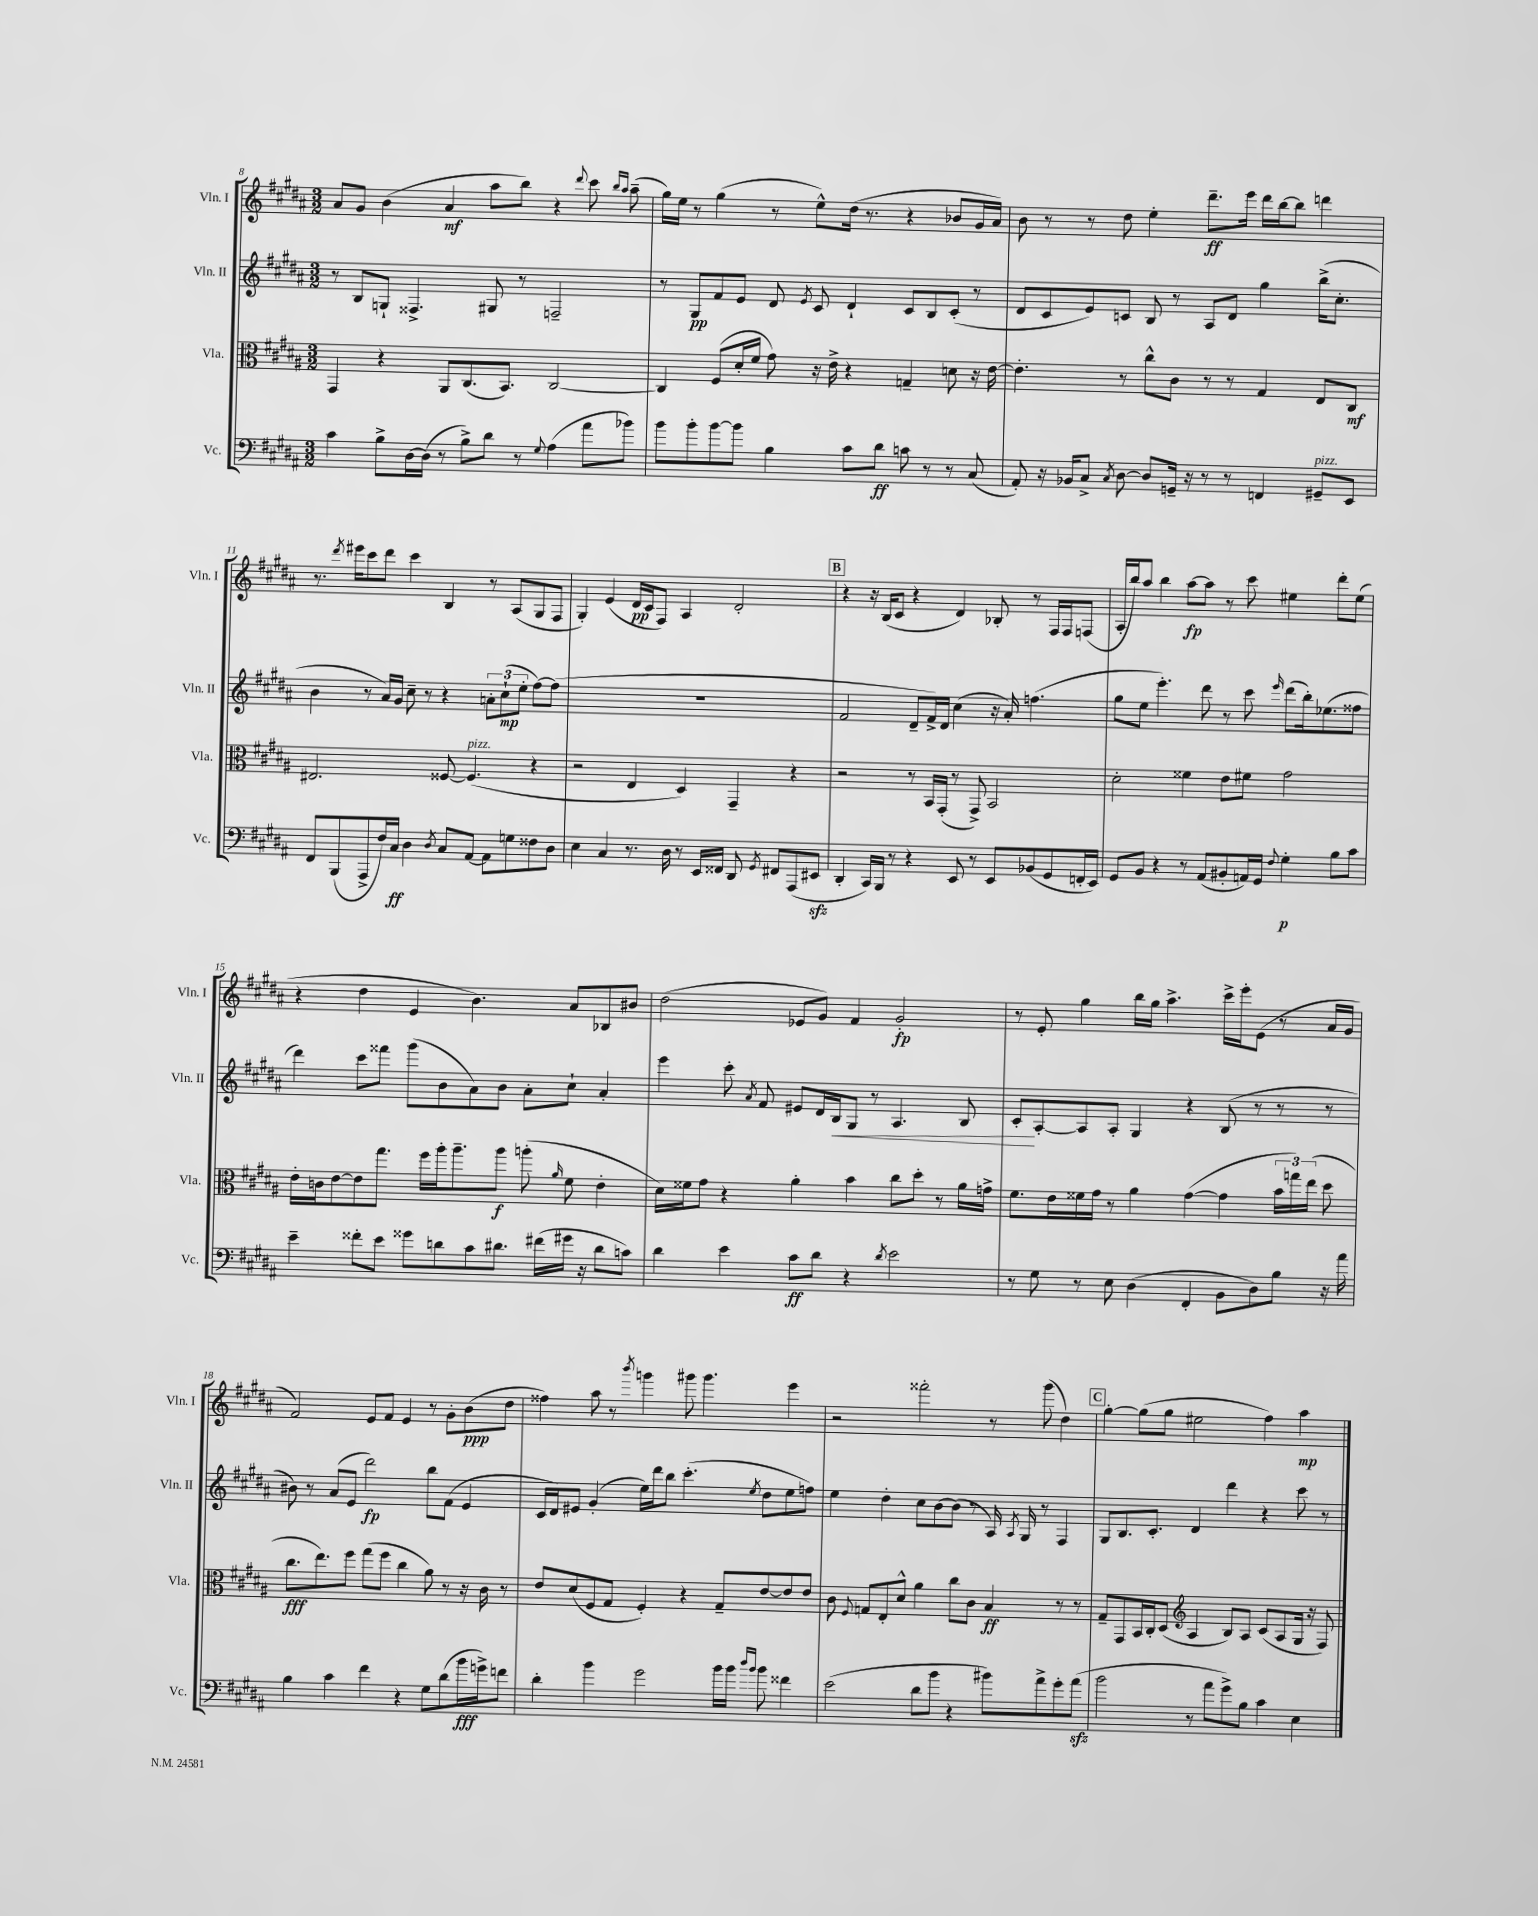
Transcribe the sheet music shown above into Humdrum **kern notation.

**kern	**dynam	**kern	**dynam	**kern	**dynam	**kern	**dynam
*part4	*part4	*part3	*part3	*part2	*part2	*part1	*part1
*staff4	*staff4	*staff3	*staff3	*staff2	*staff2	*staff1	*staff1
*I"Vc.	*	*I"Vla.	*	*I"Vln. II	*	*I"Vln. I	*
*I'Vc.	*	*I'Vla.	*	*I'Vln. II	*	*I'Vln. I	*
*clefF4	*	*clefC3	*	*clefG2	*	*clefG2	*
*k[f#c#g#d#a#]	*	*k[f#c#g#d#a#]	*	*k[f#c#g#d#a#]	*	*k[f#c#g#d#a#]	*
*M3/2	*	*M3/2	*	*M3/2	*	*M3/2	*
=8	=8	=8	=8	=8	=8	=8	=8
4c#\	.	4GG#/	.	8r	.	8a#/L	.
.	.	.	.	8B/L	.	8g#/J	.
8B^\L	.	4r	.	8Gn`/J	.	(4b\	.
[16D#\L	.	.	.	4.F##X^/	.	.	.
(16D#\JJ]	.	.	.	.	.	.	.
8r	.	8AA#/L	.	.	.	4a#/	mf
8B^\L)	.	(8.C#/	.	.	.	.	.
8d#\J	.	.	.	8G#X/	.	8aa#\L	.
.	.	8.BB/J)	.	.	.	.	.
8r	.	.	.	8r	.	8bb\J)	.
8qqG#/	.	.	.	.	.	.	.
(4A#\	.	[2C#/	.	2Fn~/	.	4r	.
.	.	.	.	.	.	8qqddd#/	.
8a#\L	.	.	.	.	.	8ccc#\	.
.	.	.	.	.	.	16qqbb/LL	.
.	.	.	.	.	.	16qqaa#/JJ	.
8b-X\J)	.	.	.	.	.	(8aa#~\	.
=9	=9	=9	=9	=9	=9	=9	=9
8b\L	.	4C#/]	.	8r	.	16gg#\LL)	.
.	.	.	.	.	.	16ee\JJ	.
8b'\	.	.	.	8G#/L	pp	8r	.
[8b\	.	(8F#/L	.	8f#/	.	(4gg#\	.
8b\J]	.	16d#'/L	.	8e/J	.	.	.
.	.	16f#/JJ	.	.	.	.	.
4B\	.	8g#\)	.	8d#/	.	8r	.
.	.	.	.	8qe/	.	.	.
.	.	16r	.	8c#/	.	8ee^^\L)	.
.	.	16e^\	.	.	.	.	.
8c#\L	.	4r	.	4d#`/	.	(16dd#\Jk	.
.	.	.	.	.	.	8.r	.
8d#\J	ff	.	.	.	.	.	.
8cn\	.	4Gn~/	.	8c#/L	.	4r	.
8r	.	.	.	8B/	.	.	.
8r	.	8dn\	.	(8c#'/J	.	8b-X/L	.
(8C#/	.	16r	.	8r	.	16g#/L	.
.	.	[16e\	.	.	.	16a#/JJ)	.
=10	=10	=10	=10	=10	=10	=10	=10
8AA#'/)	.	4.e'\]	.	8d#/L	.	8b\	.
16r	.	.	.	8c#/	.	8r	.
16BB-X/KL	.	.	.	.	.	.	.
8C#^/J	.	.	.	8e/)	.	8r	.
8qC#/	.	.	.	.	.	.	.
[8D#\	.	8r	.	8cn/J	.	8dd#\	.
8D#/L]	.	8cc#^^\L	.	8B/	.	4ee'\	.
16GGn~/Jk	.	8c#\J	.	8r	.	.	.
16r	.	.	.	.	.	.	.
8r	.	8r	.	8A#/L	.	8.ddd#~\L	ff
8r	.	8r	.	8d#/J	.	.	.
.	.	.	.	.	.	16eee\Jk	.
4FFn/	.	4G#/	.	4gg#\	.	16ddd#\LL	.
.	.	.	.	.	.	[16bb\J	.
.	.	.	.	.	.	8bb\J]	.
!LO:TX:a:i:t=pizz.	!	!	!	!	!	!	!
8GG#X~/L	.	8E/L	.	(16bb^\KL	.	4dddn\	.
.	.	.	.	8.cc#'\J	.	.	.
8EE/J	.	8C#/J	mf	.	.	.	.
!!LO:LB:g=z
=11	=11	=11	=11	=11	=11	=11	=11
8FF#/L	.	2.E#X/	.	4b\	.	8.r	.
(8BBB/	.	.	.	.	.	.	.
.	.	.	.	.	.	8qddd#/	.
.	.	.	.	.	.	16eee#X\KL	.
8AAA#^/	.	.	.	8r	.	8ccc#\	.
16F#/L)	.	.	.	16a#/LL)	.	8ddd#\J	.
16C#/JJ	ff	.	.	16g#/JJ	.	.	.
4D#\	.	.	.	8cc#~\	.	4ccc#\	.
.	.	.	.	8r	.	.	.
8qD#/	.	.	.	.	.	.	.
8C#/L	.	[8F##X/	.	4r	.	4B/	.
!	!	!LO:TX:a:i:t=pizz.	!	!	!	!	!
[8AA#/J	.	(4.F##/]	.	.	.	.	.
8AA#\L]	.	.	.	12an'\L	.	8r	.
.	.	.	.	(12cc#`\	mp	.	.
8Gn\	.	.	.	.	.	(8A#/L	.
.	.	.	.	12ee'\J	.	.	.
8F##X\	.	4r	.	[8ff#\L)	.	8G#/	.
8D#\J	.	.	.	(8ff#\J]	.	8F#/J	.
=12	=12	=12	=12	=12	=12	=12	=12
4E\	.	2r	.	1.r	.	4G#'/)	.
4C#/	.	.	.	.	.	(4e/	.
8.r	.	4E/	.	.	.	16d#/LL	pp
.	.	.	.	.	.	16c#/J	.
.	.	.	.	.	.	8F#/J)	.
16D#\	.	.	.	.	.	.	.
8r	.	4D#/)	.	.	.	4A#/	.
16EE/LL	.	.	.	.	.	.	.
16FF##X/JJ	.	.	.	.	.	.	.
8DD#/	.	4GG#~/	.	.	.	2d#'/	.
8qGG#/	.	.	.	.	.	.	.
8FF#X/L	.	.	.	.	.	.	.
(8AAA#/	.	4r	.	.	.	.	.
8EE#Xzz/J	.	.	.	.	.	.	.
!!LO:REH:place=s1:t=B
=13	=13	=13	=13	=13	=13	=13	=13
4DD#'/	.	2r	.	2f#/	.	4r	.
16CC#/LL)	.	.	.	.	.	16r	.
16BBB/JJ	.	.	.	.	.	(16B/KL	.
8r	.	.	.	.	.	8c#/J	.
4r	.	8r	.	8d#~/L	.	4r	.
.	.	16BB/LL	.	16f#^/L)	.	.	.
.	.	(16GG#'/JJ	.	16d#/JJ	.	.	.
8EE/	.	8r	.	(4cc#\	.	4d#/)	.
8r	.	8GG#^/)	.	.	.	.	.
8EE/L	.	2BB/	.	16r	.	8B-X'/	.
.	.	.	.	16a#'/)	.	.	.
(8BB-X/	.	.	.	(4.ffn\	.	8r	.
8GG#/	.	.	.	.	.	16F#/LL	.
.	.	.	.	.	.	16F#/J	.
16FFn'/L	.	.	.	.	.	(8Fn/J	.
16EE/JJ)	.	.	.	.	.	.	.
=14	=14	=14	=14	=14	=14	=14	=14
8GG#/L	.	2d#'\	.	8gg#\L	.	16A#'/LL	.
.	.	.	.	.	.	16bb/J)	.
8BB/J	.	.	.	8ee\J	.	8aa#/J	.
4r	.	.	.	4.eee'\)	.	4bb\	.
8r	.	4f##X\	.	.	.	[8aa#\L	fp
(8AA#/L	.	.	.	8ddd#\	.	8aa#\J]	.
8BB#X'/	.	8e\L	.	8r	.	8r	.
16AAn/L)	.	8f#X\J	.	8ccc#\	.	8ccc#\	.
16GG#/JJ	.	.	.	.	.	.	.
8qqF#/	.	.	.	16qqeee/	.	.	.
4G#'\	p	2g#\	.	(8ddd#\L	.	4ee#X\	.
.	.	.	.	16bb'\k)	.	.	.
.	.	.	.	(8.ee-X\	.	.	.
8B\L	.	.	.	.	.	8ddd#'\L	.
8c#\J	.	.	.	8ff##X\J	.	(8ee#\J	.
!!LO:LB:g=z
=15	=15	=15	=15	=15	=15	=15	=15
4e~\	.	16e'\LL	.	4ddd#\)	.	4r	.
.	.	16cn\J	.	.	.	.	.
.	.	[8e\	.	.	.	.	.
8f##X'\L	.	8e\]	.	8ccc#\L	.	4dd#\	.
8e\J	.	8.gg#\J	.	8fff##X\J	.	.	.
8g##X\L	.	.	.	(8ggg#\L	.	4e/	.
.	.	16ff#\LL	.	.	.	.	.
8dn\	.	16aa#'\J	.	8b\	.	.	.
.	.	8.aa#~\	.	.	.	.	.
8c#\	.	.	.	8a#\)	.	4.b\)	.
8.d#X\J	.	8aa#\J	f	8b\J	.	.	.
.	.	(8aan'\	.	8a#'\L	.	.	.
(16f#X\LL	.	.	.	.	.	.	.
.	.	16qqa#/	.	.	.	.	.
16g#X\JJ	.	8f#\	.	8cc#`\J	.	8a#/L	.
16r	.	.	.	.	.	.	.
8d#\L	.	4e'\	.	4a#'/	.	8B-X/	.
8cn\J)	.	.	.	.	.	8b#X/J	.
=16	=16	=16	=16	=16	=16	=16	=16
4d#\	.	16d#\LL)	.	4eee\	.	(2dd#\	.
.	.	16f##X\J	.	.	.	.	.
.	.	8g#\J	.	.	.	.	.
4e\	.	4r	.	8ccc#'\	.	.	.
.	.	.	.	8qa#/	.	.	.
.	.	.	.	8f#/	.	.	.
8c#\L	ff	4a#'\	.	8e#X/L	.	8e-X/L	.
8d#\J	.	.	.	16d#/L	.	8g#/J)	.
!	!	!	!	!	!LO:HP:b	!	!
.	.	.	.	16B/J	<	.	.
4r	.	4b\	.	8G#/J	.	4f#/	.
.	.	.	.	8r	.	.	.
8qd#/	.	.	.	.	.	.	.
2e\	.	8cc#\L	.	4.A#/	.	2g#'/	fp
.	.	8dd#'\J	.	.	.	.	.
.	.	8r	.	.	.	.	.
.	.	16a#\LL	.	8B/	.	.	.
.	.	16gn^\JJ	.	.	.	.	.
=17	=17	=17	=17	=17	=17	=17	=17
8r	.	8.f#\L	.	8c#'/L	.	8r	.
8G#\	.	.	.	[8A#'/	[	8e'/	.
.	.	16e\L	.	.	.	.	.
8r	.	16f##X\	.	8A#/]	.	4gg#\	.
.	.	16g#\JJ	.	.	.	.	.
8E\	.	8r	.	8A#'/J	.	.	.
(4D#\	.	4a#\	.	4G#/	.	16bb\LL	.
.	.	.	.	.	.	16gg#\JJ	.
.	.	.	.	.	.	4.aa#^\	.
4FF#'/	.	([4g#\	.	4r	.	.	.
8BB\L	.	4g#\]	.	(8B/	.	16ccc#^\LL	.
.	.	.	.	.	.	16eee'\J	.
8D#\)	.	.	.	8r	.	(8e\J	.
8B\J	.	24b\LL	.	8r	.	8r	.
.	.	24ggn\)	.	.	.	.	.
.	.	(24ee\JJ	.	.	.	.	.
16r	.	8dd#\	.	8r	.	16a#/LL	.
16a#\	.	.	.	.	.	16g#/JJ	.
!!LO:LB:g=z
=18	=18	=18	=18	=18	=18	=18	=18
4B\	.	8.cc#\L	fff	8b#X\)	.	2f#/)	.
.	.	.	.	8r	.	.	.
.	.	8.ee\)	.	.	.	.	.
4c#\	.	.	.	(8a#/L	.	.	.
.	.	8ff#\J	.	8e/J	.	.	.
4f#\	.	(8gg#\L	.	2ddd#\)	fp	8e/L	.
.	.	8ff#\J	.	.	.	8f#/J	.
4r	.	4cc#\	.	.	.	4e/	.
8G#\L	.	8a#\)	.	8bb\L	.	8r	.
(8d#\	.	8r	.	(8f#\J	.	8g#'\L	.
16b\L	fff	16r	.	4e/	.	(8b\	ppp
16gn^\J)	.	16c#\	.	.	.	.	.
8fn\J	.	8r	.	.	.	8dd#\J	.
=19	=19	=19	=19	=19	=19	=19	=19
4d#'\	.	8e/L	.	16c#/LL	.	4ff##X\)	.
.	.	.	.	16d#/J)	.	.	.
.	.	(8d#/	.	8e#X/J	.	.	.
4b\	.	8F#/	.	(4g#'/	.	8aa#\	.
.	.	8G#/J	.	.	.	8r	.
.	.	.	.	.	.	8qbbb/	.
2g#\	.	4F#'/)	.	16ee\LL)	.	4gggn\	.
.	.	.	.	16ddd#\J	.	.	.
.	.	.	.	8bb\J	.	.	.
.	.	4r	.	(4.ccc#'\	.	8ggg#X\	.
.	.	.	.	.	.	4.ggg#\	.
16b\LL	.	8G#~/L	.	.	.	.	.
16b\JJ	.	.	.	.	.	.	.
16qqdd#/LL	.	.	.	.	.	.	.
16qqb/JJ	.	.	.	8qee/	.	.	.
8b\	.	[8e/	.	8dd#\L	.	.	.
4f##X\	.	8e/]	.	8ee\	.	4eee\	.
.	.	8e/J	.	8ffn\J)	.	.	.
=20	=20	=20	=20	=20	=20	=20	=20
(2e\	.	8c#\	.	4ee\	.	2r	.
.	.	8qqF#/	.	.	.	.	.
.	.	8Gn/L	.	.	.	.	.
.	.	8E'/	.	4dd#'\	.	.	.
.	.	8d#^^/J	.	.	.	.	.
8d#\L	.	4a#\	.	8cc#\L	.	2fff##X'\	.
8b\J	.	.	.	[8b\	.	.	.
4r	.	8cc#\L	.	(8b\J]	.	.	.
.	.	8c#\J	.	8r	.	.	.
8b#X\L)	.	4B/	ff	16A#/)	.	8r	.
.	.	.	.	8qA#/	.	.	.
.	.	.	.	16G#/	.	.	.
8a#^\	.	.	.	8r	.	(8ggg#\	.
8g#'\	.	8r	.	4F#/	.	4dd#\)	.
(8a#zz\J	.	8r	.	.	.	.	.
!!LO:REH:place=s1:t=C
=21	=21	=21	=21	=21	=21	=21	=21
2b\	.	8G#~/L	.	8G#/L	.	[4gg#'\	.
.	.	8GG#/	.	8.B/	.	.	.
.	.	16BB/L	.	.	.	(8gg#\L]	.
.	.	16C#'/J	.	8.c#'/J	.	.	.
.	.	(8D#/J	.	.	.	8gg#\J	.
*	*	*clefG2	*	*	*	*	*
8r	.	4A#/	.	4d#/	.	2ee#X\	.
8a#\L	.	.	.	.	.	.	.
8g#^\)	.	8B/L)	.	4ddd#\	.	.	.
8B\J	.	8A#/J	.	.	.	.	.
4c#\	.	(8c#/L	.	4r	.	4ff#\)	.
.	.	8A#/	.	.	.	.	.
4E\	.	16G#/Jk	.	8ccc#\	.	4aa#\	mp
.	.	16r	.	.	.	.	.
.	.	8F#/)	.	8r	.	.	.
==	==	==	==	==	==	==	==
*-	*-	*-	*-	*-	*-	*-	*-
